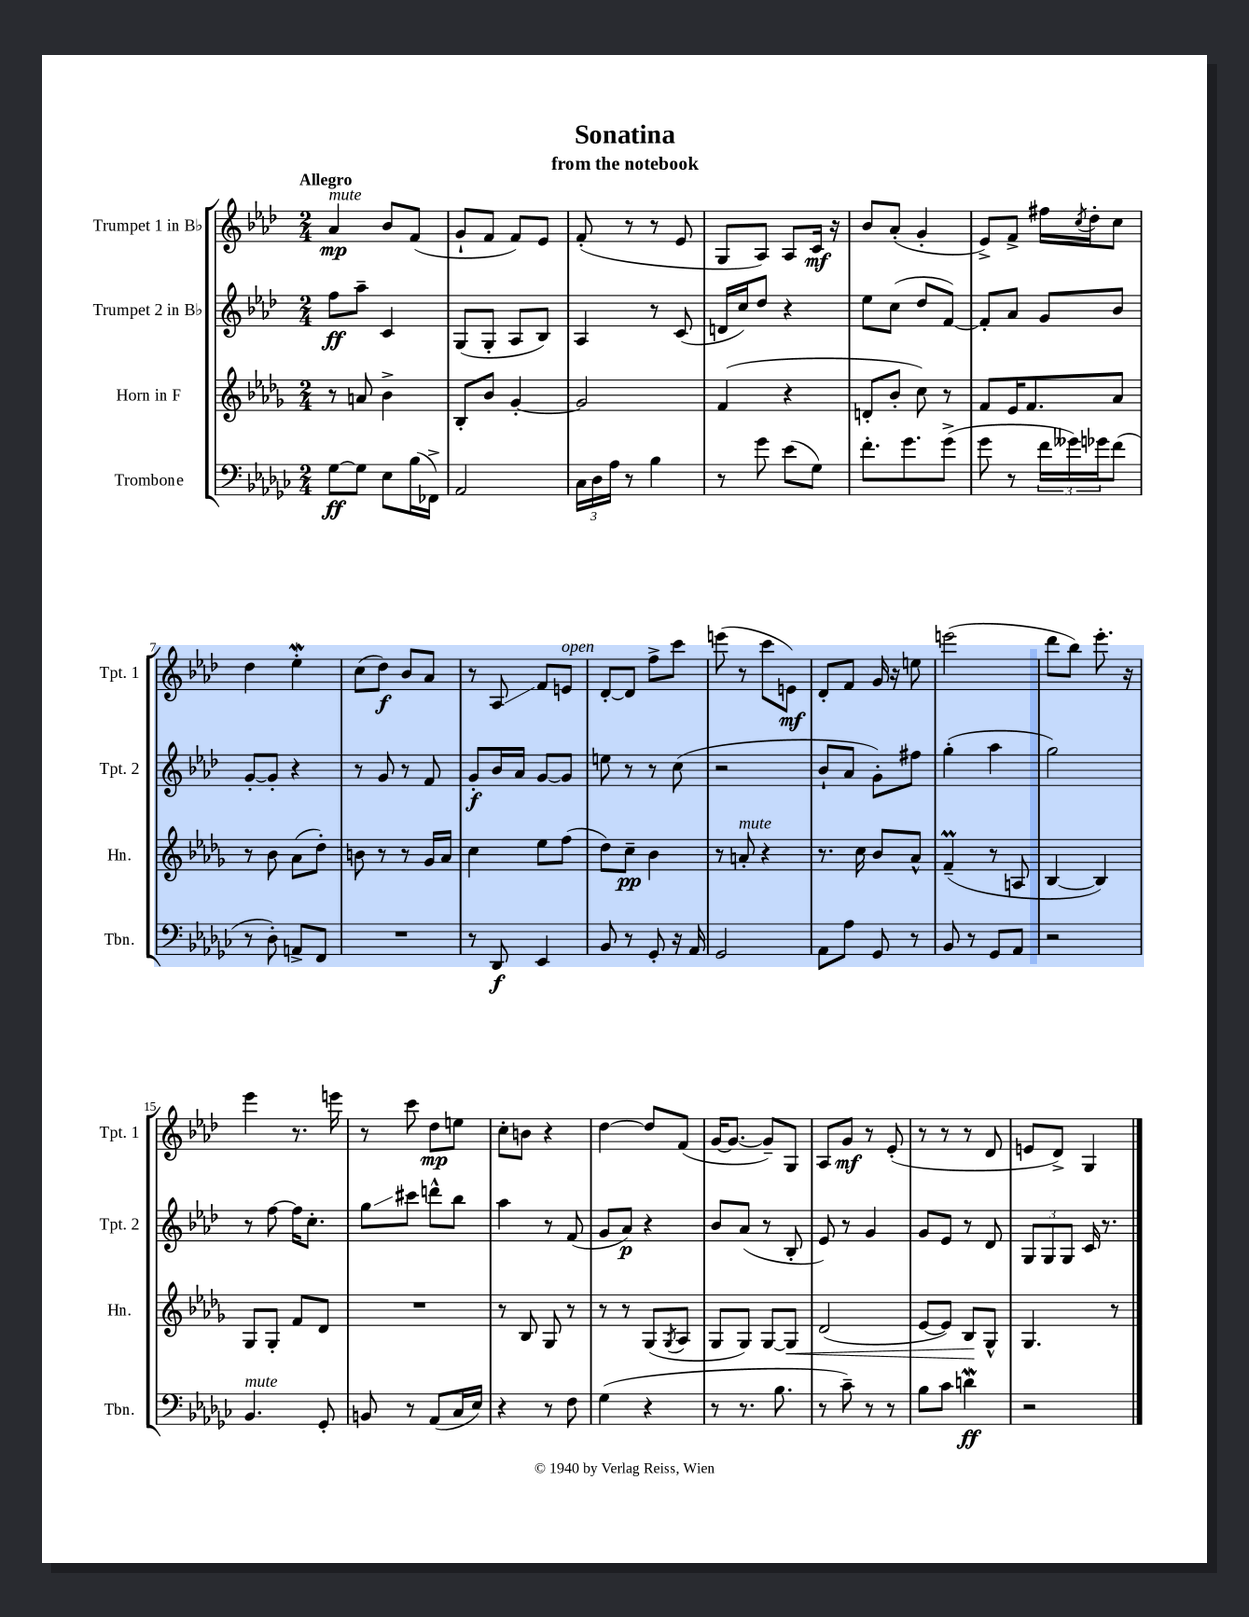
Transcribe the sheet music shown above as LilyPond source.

\header { title = "Sonatina" subtitle = "from the notebook" }
<<
\new StaffGroup <<
\new Staff = "s0" \with { instrumentName = "Trumpet 1 in Bb" shortInstrumentName = "Tpt. 1" } {
    \clef treble \key aes \major \numericTimeSignature \time 2/4 \tempo "Allegro"
    aes'4\mp^\markup { \italic "mute" } bes'8 f'8( |
    g'8-! f'8 f'8) ees'8 |
    f'8-.( r8 r8 ees'8 |
    g8 aes8) aes8 c'16\mf r16 |
    bes'8 aes'8-.( g'4-. |
    ees'8->) f'8-> fis''16 \acciaccatura { c''8 } des''16-. c''8 |
    des''4 ees''4-.\mordent |
    c''8( des''8\f) bes'8 aes'8 |
    r8 aes8\glissando f'8 e'8^\markup { \italic "open" } |
    des'8~-. des'8 f''8-> c'''8 |
    e'''8( r8 c'''8 e'8\mf) |
    des'8-. f'8 g'16 r16 e''8 |
    e'''2( |
    des'''8 bes''8) ees'''8.-. r16 |
    ees'''4 r8. e'''16 |
    r8 c'''8 des''8\mp e''8 |
    c''8-. b'8 r4 |
    des''4~ des''8 f'8( |
    g'16~ g'8.~ g'8--) g8 |
    aes8 g'8\mf r8 ees'8-.( |
    r8 r8 r8 des'8 |
    e'8 des'8->) g4 \bar "|." |
}
\new Staff = "s1" \with { instrumentName = "Trumpet 2 in Bb" shortInstrumentName = "Tpt. 2" } {
    \clef treble \key aes \major \numericTimeSignature \time 2/4
    f''8\ff aes''8-- c'4 |
    g8( g8-. aes8 bes8) |
    aes4 r8 c'8( |
    d'16 c''16) des''8 r4 |
    ees''8 c''8( des''8 f'8~) |
    f'8-. aes'8 g'8 bes'8 |
    g'8~-. g'8-. r4 |
    r8 g'8 r8 f'8 |
    g'8-.\f bes'16 aes'16 g'8~ g'8 |
    e''8 r8 r8 c''8( |
    r2 |
    bes'8-! aes'8 g'8-.) fis''8 |
    g''4-.( aes''4 |
    g''2) |
    r8 f''8~ f''16 c''8.-. |
    g''8\glissando cis'''8 d'''8-^ bes''8 |
    aes''4 r8 f'8( |
    g'8 aes'8\p) r4 |
    bes'8 aes'8( r8 bes8-. |
    ees'8) r8 g'4 |
    g'8 ees'8 r8 des'8 |
    \tuplet 3/2 { g8 g8 g8 } c'16 r8. \bar "|." |
}
\new Staff = "s2" \with { instrumentName = "Horn in F" shortInstrumentName = "Hn." } {
    \clef treble \key des \major \numericTimeSignature \time 2/4
    r8 a'8 bes'4-> |
    bes8-. bes'8 ges'4~-. |
    ges'2 |
    f'4( r4 |
    d'8-. bes'8-. c''8) r8 |
    f'8 ees'16 f'8. aes'8 |
    r8 bes'8 aes'8( des''8-.) |
    b'8 r8 r8 ges'16 aes'16 |
    c''4 ees''8 f''8( |
    des''8) c''8--\pp bes'4 |
    r8 a'8-.^\markup { \italic "mute" } r4 |
    r8. c''16 bes'8 aes'8-^ |
    f'4--\prall( r8 a8 |
    bes4~ bes4) |
    ges8 ges8-. f'8 des'8 |
    R2 |
    r8 bes8 ges8 r8 |
    r8 r8 ges8( \acciaccatura { ges8 } aes8 |
    ges8 ges8) ges8~ ges8\< |
    des'2( |
    ees'8~ ees'8) bes8\! ges8-^ |
    ges4. r8 \bar "|." |
}
\new Staff = "s3" \with { instrumentName = "Trombone" shortInstrumentName = "Tbn." } {
    \clef bass \key ges \major \numericTimeSignature \time 2/4
    ges8~\ff ges8 ees8 bes16( fes,16->) |
    aes,2 |
    \tuplet 3/2 { ces16 des16 aes16 } r8 bes4 |
    r8 ges'8 ees'8( ges8) |
    f'8.-. ges'8. ges'8->( |
    ges'8 r8 \tuplet 3/2 { f'16 geses'16) ges'16 } f'8( |
    r8 des8-.) a,8-> f,8 |
    R2 |
    r8 des,8\f ees,4 |
    bes,8 r8 ges,8-. r16 aes,16 |
    ges,2 |
    aes,8 aes8 ges,8 r8 |
    bes,8 r8 ges,8 aes,8 |
    r2 |
    bes,4.^\markup { \italic "mute" } ges,8-. |
    b,8 r8 aes,8( ces16 ees16) |
    r4 r8 f8 |
    ges4( r4 |
    r8 r8. bes8. |
    r8 ces'8--) r8 r8 |
    bes8 ces'8 d'4\mordent\ff |
    r2 \bar "|." |
}
>>
>>
